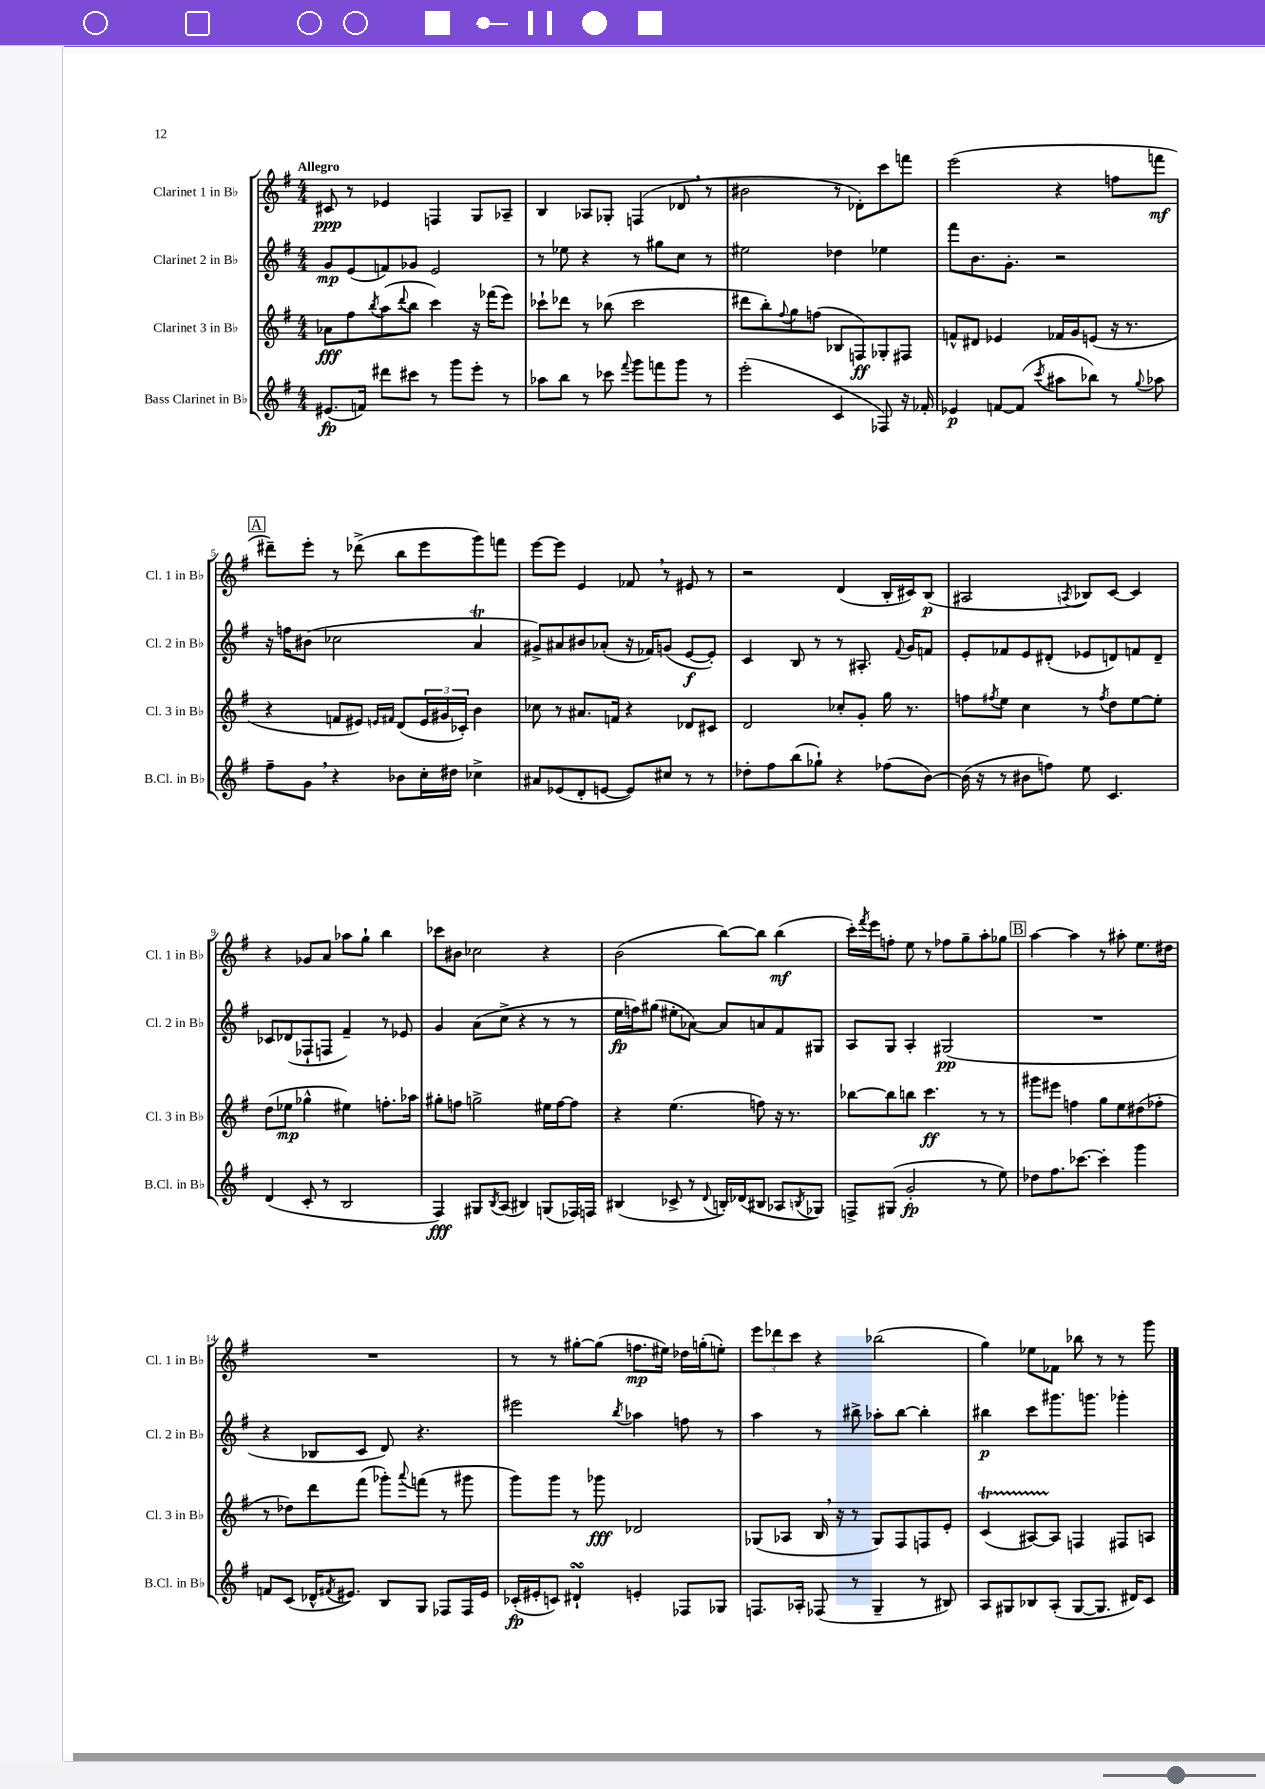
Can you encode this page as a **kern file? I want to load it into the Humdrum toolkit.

**kern	**dynam	**kern	**dynam	**kern	**dynam	**kern	**dynam
*part4	*part4	*part3	*part3	*part2	*part2	*part1	*part1
*staff4	*staff4	*staff3	*staff3	*staff2	*staff2	*staff1	*staff1
*I"Bass Clarinet in B♭	*	*I"Clarinet 3 in B♭	*	*I"Clarinet 2 in B♭	*	*I"Clarinet 1 in B♭	*
*I'B.Cl. in B♭	*	*I'Cl. 3 in B♭	*	*I'Cl. 2 in B♭	*	*I'Cl. 1 in B♭	*
*clefG2	*	*clefG2	*	*clefG2	*	*clefG2	*
*k[f#]	*	*k[f#]	*	*k[f#]	*	*k[f#]	*
*M4/4	*	*M4/4	*	*M4/4	*	*M4/4	*
=1	=1	=1	=1	=1	=1	=1	=1
!	!	!	!	!	!	!LO:TX:a:B:t=Allegro	!
(8.e#X/L	fp	8a-X\L	fff	8g/L	mp	8c#X/	ppp
.	.	8ff#\	.	(8e/	.	8r	.
16fn/Jk)	.	.	.	.	.	.	.
.	.	8qbb/	.	.	.	.	.
8ddd#X\L	.	(8aa\	.	8fn/)	.	4e-X/	.
.	.	8qqddd/	.	.	.	.	.
8ccc#X\J	.	8bb\J	.	8g-X/J	.	.	.
8r	.	4ccc\)	.	2e/	.	4Fn/	.
8ggg\L	.	.	.	.	.	.	.
8eee'\J	.	16r	.	.	.	8G/L	.
.	.	(16fff-X\KL	.	.	.	.	.
8r	.	8eee\J)	.	.	.	8A-X~/J	.
=2	=2	=2	=2	=2	=2	=2	=2
8aa-X\L	.	8ccc-X`\L	.	8r	.	4B/	.
8bb\J	.	8ddd-X\J	.	8ee-X\	.	.	.
8r	.	8r	.	4r	.	8A-X/L	.
8ccc-X\	.	(8bb-X\	.	.	.	8G-X'/J	.
8qqfff#/	.	.	.	.	.	.	.
8ggg\L	.	2ccc-\	.	8r	.	(4Fn/	.
8fffn\	.	.	.	8gg#X\L	.	.	.
8ggg\J	.	.	.	8cc\J	.	8d-X,/	.
8r	.	.	.	8r	.	8r	.
=3	=3	=3	=3	=3	=3	=3	=3
(2eee'\	.	8ddd#X\L	.	2ee#X\	.	2b#X\	.
.	.	8bb'\)	.	.	.	.	.
.	.	8qqff#/	.	.	.	.	.
.	.	8gg\	.	.	.	.	.
.	.	(8ffn\J	.	.	.	.	.
4c/	.	8B-X/L	.	4dd-X\	.	8r	.
.	.	8Fn/)	ff	.	.	8d-X'\L)	.
8F-X/)	.	8G-X'/	.	4ee-X\	.	8ccc\	.
16r	.	8F#X/J	.	.	.	8fffn\J	.
16f-X'/	.	.	.	.	.	.	.
=4	=4	=4	=4	=4	=4	=4	=4
4e-X/	p	8fn^^/L	.	8fff#\L	.	(2eee\	.
.	.	8d#X/J	.	8.b\	.	.	.
[8fn/L	.	4e-X/	.	.	.	.	.
.	.	.	.	8.g'\J	.	.	.
(8f/J]	.	.	.	.	.	.	.
8qccc/	.	.	.	.	.	.	.
8aa#X\L	.	16f-X/LL	.	2r	.	4r	.
.	.	16g/J	.	.	.	.	.
8bb-X\J)	.	(8en/J	.	.	.	.	.
8r	.	16r	.	.	.	8ffn\L	.
.	.	8.r	.	.	.	.	.
8qqgg/	.	.	.	.	.	.	.
8aa-X\	.	.	.	.	.	8fffn\J	mf
!!LO:LB:g=z
!!LO:REH:place=s1:t=A
=5	=5	=5	=5	=5	=5	=5	=5
8ff#~\L	.	4r	.	16r	.	8ddd#X~\L)	.
.	.	.	.	16ffn\KL	.	.	.
8g,\J	.	.	.	(8b#X\J	.	8eee'\J	.
4r	.	8fn/L	.	2cc-X\	.	8r	.
.	.	8e#X/J)	.	.	.	(8ddd-X^\	.
.	.	16qqen/LL	.	.	.	.	.
.	.	16qqf#X/JJ	.	.	.	.	.
8b-X\L	.	(8d/L	.	.	.	8bb\L	.
16cc'\L	.	24e/L	.	.	.	8eee\	.
.	.	24g#X/	.	.	.	.	.
16dd#X\JJ	.	.	.	.	.	.	.
.	.	24c-X'/JJ)	.	.	.	.	.
4cc-X^\	.	4b\	.	4aT/	.	8ggg\)	.
.	.	.	.	.	.	8fffn\J	.
=6	=6	=6	=6	=6	=6	=6	=6
8a#X/L	.	8cc-X\	.	8g#X^/L)	.	[8eee\L	.
(8e-X/	.	8r	.	8a#X/	.	8eee\J]	.
8d'/	.	8.a#X/L	.	8b#X/	.	4e/	.
[8en/J	.	.	.	(8a-X'/J	.	.	.
.	.	16fn/Jk	.	.	.	.	.
8e/L])	.	4r	.	16r	.	8f-X,/	.
.	.	.	.	16f-X/KL)	.	.	.
8cc#X/J	.	.	.	(8gn/J	.	8r	.
8r	.	8d-X/L	.	[8e/L	f	8e#X/	.
8r	.	8c#X/J	.	8e'/J])	.	8r	.
=7	=7	=7	=7	=7	=7	=7	=7
8dd-X'\L	.	2d/	.	4c/	.	2r	.
8ff#\	.	.	.	.	.	.	.
(8bb\	.	.	.	8B/	.	.	.
8gg-X`\J)	.	.	.	8r	.	.	.
4r	.	8cc-X'/L	.	8r	.	(4d/	.
.	.	8g'/J	.	8.A#X'/	.	.	.
(8ff-X\L	.	16gg\	.	.	.	16B'/LL	.
.	.	.	.	8qqf#/	.	.	.
.	.	8.r	.	16g/KL	.	16c#X/J)	.
[8b\J)	.	.	.	8fn/J	.	(8B/J	p
=8	=8	=8	=8	=8	=8	=8	=8
(16b\]	.	8ffn\L	.	8e'/L	.	2A#X/	.
16r	.	.	.	.	.	.	.
.	.	8qff#X/	.	.	.	.	.
8r	.	8ee\J	.	8f-X/	.	.	.
8b#X\L	.	4cc\	.	8e/	.	.	.
8ffn\J)	.	.	.	(8d#X'/J	.	.	.
.	.	.	.	.	.	8qAn/	.
8ee\	.	8r	.	8e-X/L	.	8B-X/L)	.
.	.	8qff#/	.	.	.	.	.
4.c/	.	8dd\L	.	8dn/)	.	[8c/J	.
.	.	[8ee\	.	8fn/	.	4c/]	.
.	.	8ee'\J]	.	8d~/J	.	.	.
!!LO:LB:g=z
=9	=9	=9	=9	=9	=9	=9	=9
(4d/	.	(8dd\L	.	8c-X/L	.	4r	.
.	.	8ee-X\J	mp	(8d-X/	.	.	.
8c'/	.	4gg-X^^\	.	8F-X`/	.	8g-X/L	.
8r	.	.	.	8Fn/J	.	8a/J	.
2B/	.	4ee#X\)	.	4f#~/)	.	8aa-X\L	.
.	.	.	.	.	.	8gg`\J	.
.	.	8.ffn'\L	.	8r	.	4bb\	.
.	.	.	.	8e-X/	.	.	.
.	.	16aa-X\Jk	.	.	.	.	.
=10	=10	=10	=10	=10	=10	=10	=10
4F#/)	fff	8gg#X'\L	.	4g/	.	8ccc-X\L	.
.	.	8ffn\J	.	.	.	8b#X\J	.
8G#X/L	.	2ggn^\	.	(8a\L	.	2cc-X\	.
8qB/	.	.	.	.	.	.	.
(8A/J	.	.	.	8cc^\J	.	.	.
4B#X/)	.	.	.	4r	.	.	.
(8Gn/L	.	16ee#X\LL	.	8r	.	4r	.
.	.	[16ff\J	.	.	.	.	.
16F-X/L)	.	8ff\J]	.	8r	.	.	.
16Fn/JJ	.	.	.	.	.	.	.
=11	=11	=11	=11	=11	=11	=11	=11
(4B#X/	.	4r	.	16ee\LL	fp	(2b\	.
.	.	.	.	16ffn\J)	.	.	.
.	.	.	.	(8gg#X\J	.	.	.
8c-X^/	.	(4.ee\	.	8ee#X'\L	.	.	.
8r	.	.	.	[8a-X\J)	.	.	.
8qqd/	.	.	.	.	.	.	.
16Bn'/LL)	.	.	.	8a-/L]	.	[8bb\L)	.
(16d-X/J	.	.	.	.	.	.	.
8B#X/J	.	8ffn\)	.	8an/	.	8bb\J]	.
8A-X/L	.	16r	.	8f#/	.	(4bb\	mf
.	.	8.r	.	.	.	.	.
8qBn/	.	.	.	.	.	.	.
8G-X/J)	.	.	.	8G#X/J	.	.	.
=12	=12	=12	=12	=12	=12	=12	=12
8Fn^/L	.	[8bb-X\L	.	8A/L	.	16ccc'\LL)	.
.	.	.	.	.	.	8qfff#/	.
.	.	.	.	.	.	16eee\J	.
(8G#X/J	.	8bb-\]	.	8G/J	.	8ffn'\J	.
2g'/	fp	8bbn\J	.	4A'/	.	8ee\	.
.	.	4.ccc\	ff	.	.	8r	.
.	.	.	.	(2G#X/	pp	8ff-X\L	.
.	.	.	.	.	.	8gg~\	.
8r	.	8r	.	.	.	8aa'\	.
8ee\)	.	8r	.	.	.	8gg-X\J	.
!!LO:REH:place=s1:t=B
=13	=13	=13	=13	=13	=13	=13	=13
8dd-X\L	.	8ggg#X\L	.	1r	.	[4aa\	.
8.ff#\	.	8eee#X\J	.	.	.	.	.
.	.	4ffn\	.	.	.	4aa\]	.
[8.ccc-X\J	.	.	.	.	.	.	.
4ccc-'\]	.	8gg\L	.	.	.	8r	.
.	.	8ee\	.	.	.	8aa#X'\	.
4ggg\	.	(8dd#X\	.	.	.	8.ee\L	.
.	.	8ff-X'\J	.	.	.	.	.
.	.	.	.	.	.	16dd#X\Jk	.
!!LO:LB:g=z
=14	=14	=14	=14	=14	=14	=14	=14
8fn/L	.	8r	.	4r	.	1r	.
(8c/J	.	8dd-X\L)	.	.	.	.	.
16d-X^^/KL	.	8ddd\	.	8B-X/L	.	.	.
8qf#X/	.	.	.	.	.	.	.
8.e#X/J)	.	.	.	.	.	.	.
.	.	(8fff#\J	.	8c/J	.	.	.
8B/L	.	8ggg-X'\L)	.	8d/)	.	.	.
.	.	8qqaaa/	.	.	.	.	.
8G/J	.	(8fffn\J	.	4.r	.	.	.
8F-X/L	.	8r	.	.	.	.	.
16F-/L	.	8ggg#X\	.	.	.	.	.
16e#/JJ	.	.	.	.	.	.	.
=15	=15	=15	=15	=15	=15	=15	=15
(16c-X'/LL	fp	8ggg\L)	.	2eee#X\	.	8r	.
16e#X'/J	.	.	.	.	.	.	.
8cn/J)	.	8ggg\J	.	.	.	8r	.
4d#XsSsS`/	.	8r	.	.	.	[8gg#X'\L	.
.	.	8ggg-X\	fff	.	.	(8gg#\J]	.
.	.	.	.	8qbb/	.	.	.
4en'/	.	2d-X/	.	4aa-X\	.	8.ffn\L	mp
.	.	.	.	.	.	16ee#X\Jk)	.
8F-X/L	.	.	.	8ffn\	.	16dd-X\LL	.
.	.	.	.	.	.	(16ggn'\J	.
8G-X/J	.	.	.	8r	.	8een'\J)	.
=16	=16	=16	=16	=16	=16	=16	=16
8.Fn/L	.	(8G-X/L	.	4aa\	.	12eee\L	.
.	.	.	.	.	.	12ddd-X\	.
.	.	8A-X/J	.	.	.	.	.
.	.	.	.	.	.	12ccc\J	.
16A-X'/Jk	.	.	.	.	.	.	.
(8F-X/	.	16B,/	.	8r	.	4r	.
.	.	16r	.	.	.	.	.
8r	.	8r	.	8bb#X^\	.	.	.
4G~/	.	8G-/L)	.	8aa-X'\L	.	(2bb-X\	.
.	.	8F#/	.	[8bb#\J	.	.	.
8r	.	8Fn/	.	4bb#'\]	.	.	.
8B#X/)	.	8e'/J	.	.	.	.	.
=17	=17	=17	=17	=17	=17	=17	=17
8A/L	.	(4cT/	.	4bb#X\	p	4gg\)	.
8G#X/	.	.	.	.	.	.	.
8B-X/	.	[8A#XTTT/L)	.	8ccc\L	.	8ee-X\L	.
(8A'/J	.	8A#/J]	.	8.ggg#X\	.	8f-X\J	.
[8G#/L	.	4Fn/	.	.	.	8bb-X\	.
.	.	.	.	8.gggn\J	.	.	.
8.G#/J]	.	.	.	.	.	8r	.
.	.	8F#X/L	.	4ggg-X'\	.	8r	.
16d#X/KL)	.	.	.	.	.	.	.
8c/J	.	8An/J	.	.	.	8ggg\	.
==	==	==	==	==	==	==	==
*-	*-	*-	*-	*-	*-	*-	*-
